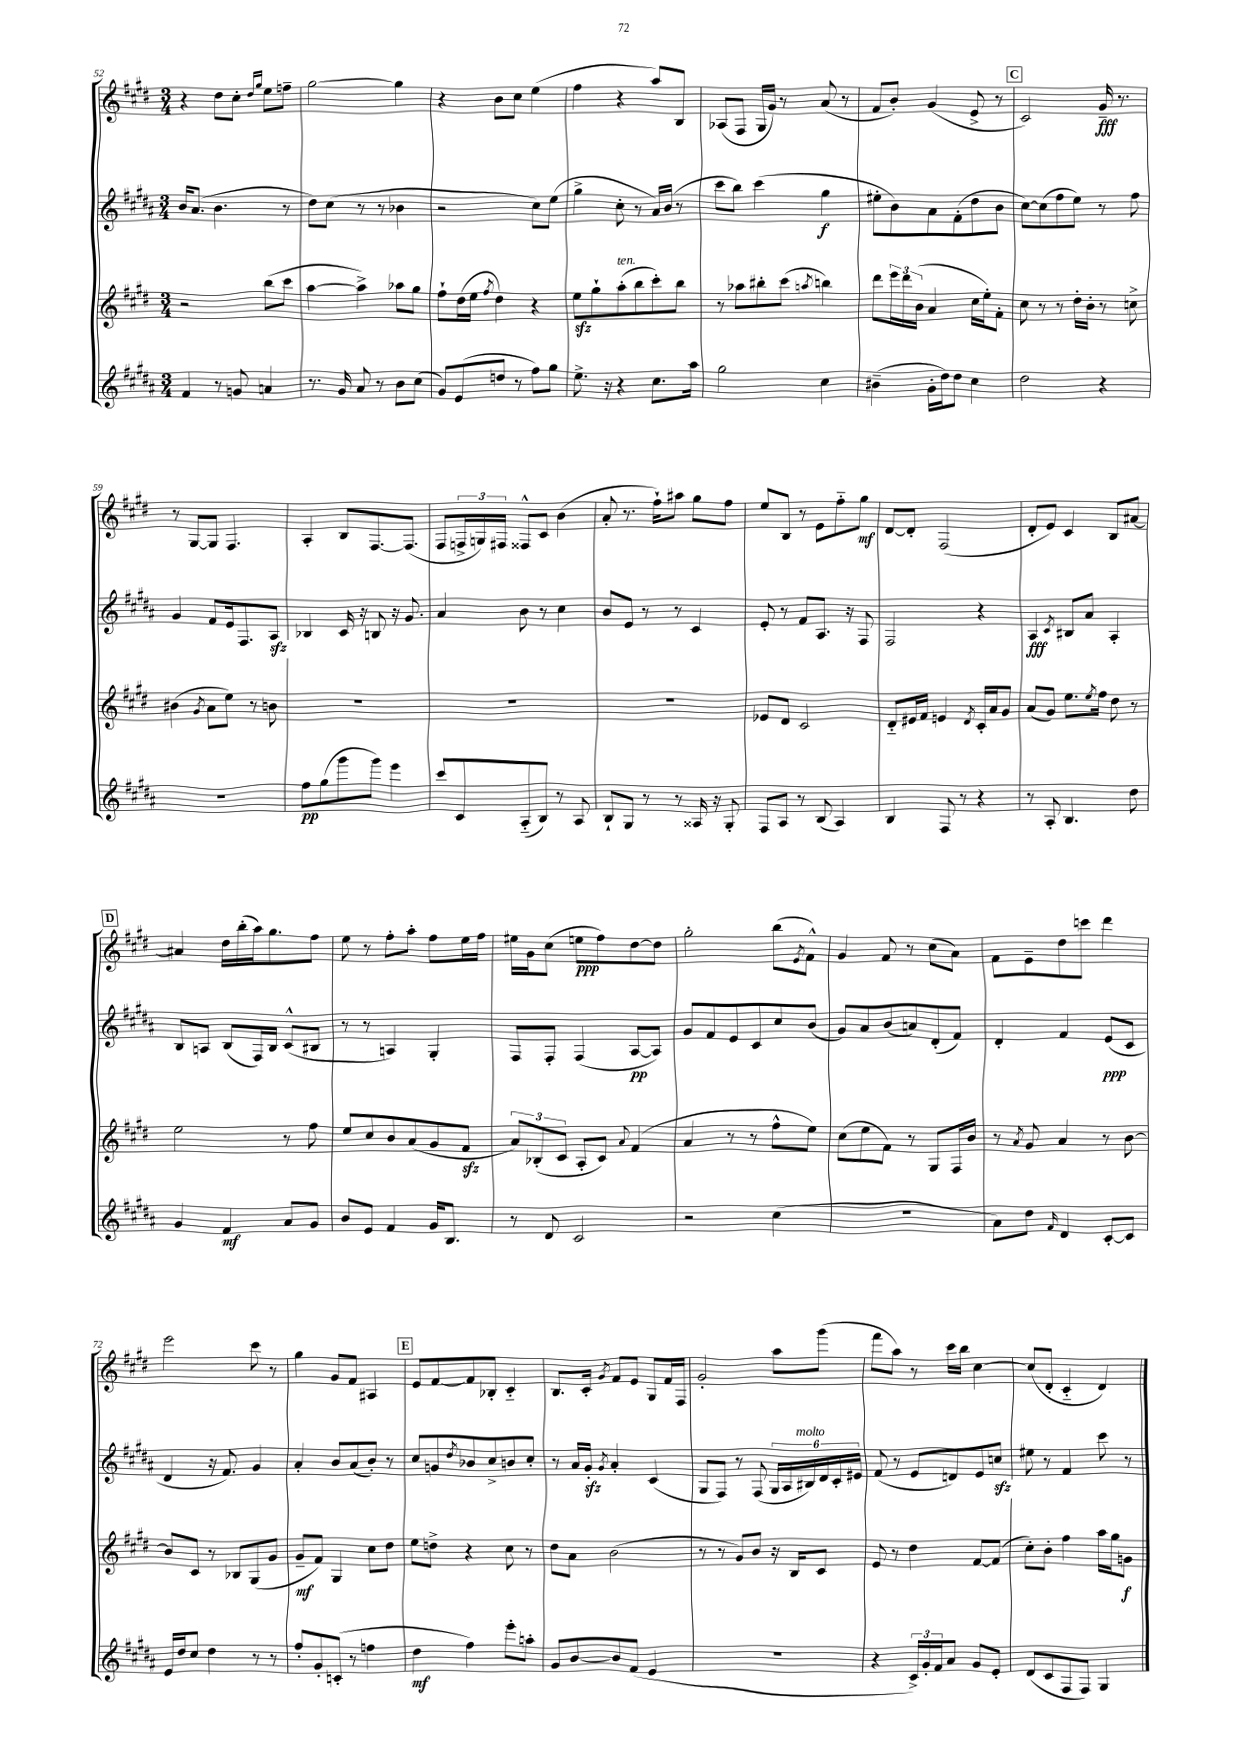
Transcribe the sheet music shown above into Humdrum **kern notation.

**kern	**kern	**kern	**kern
*staff4	*staff3	*staff2	*staff1
*clefG2	*clefG2	*clefG2	*clefG2
*k[f#c#g#d#a#]	*k[f#c#g#d#]	*k[f#c#g#d#a#]	*k[f#c#g#d#]
*M3/4	*M3/4	*M3/4	*M3/4
4f#	2r	16b	4r
.	.	(8.a#	.
8r	.	4.b	8dd#
8g	.	.	8cc#'
.	.	.	16qqdd#
.	.	.	16qqgg#
4a	(8bb	.	8ee
.	8ccc#	8r	8ff~
=	=	=	=
8.r	[4aa	8dd#)	[2gg#
.	.	(8cc#	.
16g#	.	.	.
8a#	4aa^])	8r	.
8r	.	8r	.
8b	8aa-	4b-	4gg#]
(8cc#	8gg#	.	.
=	=	=	=
8g#)	8ff#`	2r	4r
(8e	(16dd#	.	.
.	16ee	.	.
.	8qff#	.	.
8dd	4dd#)	.	8b
8r	.	.	8cc#
8ff#)	4r	8cc#)	(4ee
8gg#	.	(8ee	.
=	=	=	=
8.ee^	8ee	4gg#^	4ff#
.	8gg#`	.	.
16r	.	.	.
4r	(8aa'	8cc#'	4r
.	8bb	8r	.
8.cc#	8ccc#')	16a#)	8aa)
.	.	(16b	.
.	8bb	8r	8B
16aa#	.	.	.
=	=	=	=
2gg#	8r	8ccc#	(8A-
.	8aa-	8bb)	8F#
.	8bb#'	(4ccc#	16G#
.	.	.	16g#)
.	(8ccc#	.	8r
.	8qaa	.	.
4cc#	4bb)	4gg#	(8a
.	.	.	8r
=	=	=	=
(4b#~	8ddd#	8ee#'	8f#
.	24eee	8b)	8b')
.	24ddd#	.	.
.	(24b	.	.
16g#'	4a	8a#	(4g#
16dd#)	.	.	.
8dd#	.	(8f#'	.
4cc#	16cc#	8dd#	8e^
.	16ee')	.	.
.	8f#'	8b	8r
=	=	=	=
2dd#	8cc#	[8cc#)	2c#)
.	8r	(8cc#]	.
.	8r	8ff#	.
.	16dd#'	8ee)	.
.	16b'	.	.
4r	8r	8r	16g#~
.	.	.	8.r
.	8cc^	8ff#	.
=	=	=	=
2.r	(4b#	4g#	8r
.	.	.	[8G#
.	8qg#	.	.
.	8a	8f#	8G#]
.	8ee)	16e	4.F#
.	.	8.F#	.
.	8r	.	.
.	8b	8A#	.
=	=	=	=
8ff#	2.r	4B-	4A'
(8gg#	.	.	.
8ggg#	.	16c#	8B
.	.	16r	.
8ggg#)	.	8B	[8.F#
4eee	.	16r	.
.	.	8.g#	(8.F#]
=	=	=	=
8ccc#	2.r	4a#	8F#
8c#	.	.	24F^
.	.	.	24G)
.	.	.	24F#
(8A#'~	.	8b	8F##^^
8B)	.	8r	8c#
8r	.	4cc#	(4b
8A#	.	.	.
=	=	=	=
8B`	2.r	8b	8a'
8G#	.	8e	8.r
8r	.	8r	.
.	.	.	16ff#`)
8r	.	8r	8aa#
16A##	.	4c#	8gg#
16r	.	.	.
8G#'	.	.	8ff#
=	=	=	=
8F#	8e-	8e'	8ee
8A#	8d#	8r	8B
8r	2c#	8f#	8r
(8B	.	8.A#	8e
4A#)	.	.	8ff#'~
.	.	16r	.
.	.	8F#	8gg#
=	=	=	=
4B	8d#'~	2F#	[8d#
.	16e#	.	8d#']
.	16f#	.	.
8F#	4e	.	(2F#
8r	.	.	.
.	8qd#	.	.
4r	16c#'	4r	.
.	16a	.	.
.	8g#	.	.
=	=	=	=
8r	(8a	4A#	8d#'
8A#'	8g#)	.	8e)
.	.	8qc#	.
4.B	8.ee	8B#	4c#
.	.	8a#	.
.	8qee	.	.
.	16ff#	.	.
.	8dd#	4A#'	8B
8dd#	8r	.	[8a#
=	=	=	=
4g#	2ee	8B	4a#]
.	.	8A	.
4f#	.	(8B	16dd#
.	.	.	(16bb'
.	.	16F#)	16aa)
.	.	16B	8.gg#
8a#	8r	(8c#^^	.
8g#	8ff#	8B#	8ff#
=	=	=	=
8b	8ee	8r	8ee
8e	8cc#	8r	8r
4f#	8b	4A)	8ff#'
.	(8a	.	8aa'
16g#	8g#	4G#'	8ff#
8.B	.	.	.
.	8f#	.	16ee
.	.	.	16ff#
=	=	=	=
8r	12a)	8F#	16ee#
.	.	.	16g#
.	(12B-'	.	.
8d#	.	8F#'	(8cc#
.	12c#	.	.
2c#	8A'	(4F#	8ee
.	8c#)	.	8ff#)
.	8qqa	.	.
.	(4f#	[8A#	[8dd#
.	.	8A#])	8dd#]
=	=	=	=
2r	4a	8g#	2gg#'
.	.	8f#	.
.	8r	8e	.
.	8r	8c#	.
(4cc#	8ff#^^	8cc#	(8bb
.	.	.	8qe
.	8ee)	(8b	8f#^^)
=	=	=	=
2.r	(8cc#	8g#)	4g#
.	8ee	8a#	.
.	8f#)	(8b	8f#
.	8r	8a)	8r
.	8G#	(8d#'	(8cc#
.	16F#	8f#)	8a)
.	16b	.	.
=	=	=	=
8a#)	8r	4d#'	8f#
.	8qa	.	.
8dd#	8g#	.	8e~
16qqf#	.	.	.
4d#	4a	4f#	8dd#
.	.	.	8ccc
[8c#'	8r	(8e	4ddd#
8c#]	[8b	8c#	.
=	=	=	=
16e	8b]	4d#	2eee
16dd#	.	.	.
8cc#	8c#	.	.
4dd#	8r	16r	.
.	.	8.f#)	.
.	8B-	.	.
8r	(8G#	4g#	8ccc#
8r	8g#	.	8r
=	=	=	=
8ff#'	8g#~	4a#'	4gg#
8g#'	8f#)	.	.
(8c'	4G#	8b	8g#
8r	.	(8a#	8f#
4ff	8cc#	8b')	4A#
.	8dd#	8r	.
=	=	=	=
4dd#	8ee	8cc#	8e
.	8dd^	8g	[8f#
.	.	8qdd#	.
4ff#)	4r	8b-	8f#]
.	.	8cc#^	8B-'
8eee'	8cc#	8b	4c#'~
8aa'	8r	8cc#'	.
=	=	=	=
8g#	8dd#	8r	8.B
[8b	8a	16a#	.
.	.	16g#'	16c#'
.	.	8qg#	8qg#
8b]	(2b	4a#'	8f#
(8f#	.	.	8e
4e	.	(4c#	8G#
.	.	.	16f#
.	.	.	16F#
=	=	=	=
2.r	8r	8G#	2g#'
.	8r	8F#)	.
.	8g#)	8r	.
.	8b	(8F#	.
.	16r	24G#	8aa
.	.	24A#	.
.	16B	.	.
.	.	24B#)	.
.	8c#	24d#	(8ggg#
.	.	24c#'	.
.	.	24e#	.
=	=	=	=
4r	8e	(8f#	8fff#
.	8r	8r	8aa)
24c#^)	4dd#	8e	8r
24g#'	.	.	.
24f#	.	.	.
8a#	.	8d)	16ccc#
.	.	.	16bb
8g#	[8f#	8e	[4cc#
8e'	(8f#]	8cc	.
=	=	=	=
(8d#	8cc#')	8ee#	(8cc#]
8c#	8b'	8r	8d#'
8F#	4ff#	4f#	4c#'~
8F#)	.	.	.
4G#	16aa	8ccc#	4d#)
.	16gg#	.	.
.	8g	8r	.
==	==	==	==
*-	*-	*-	*-
